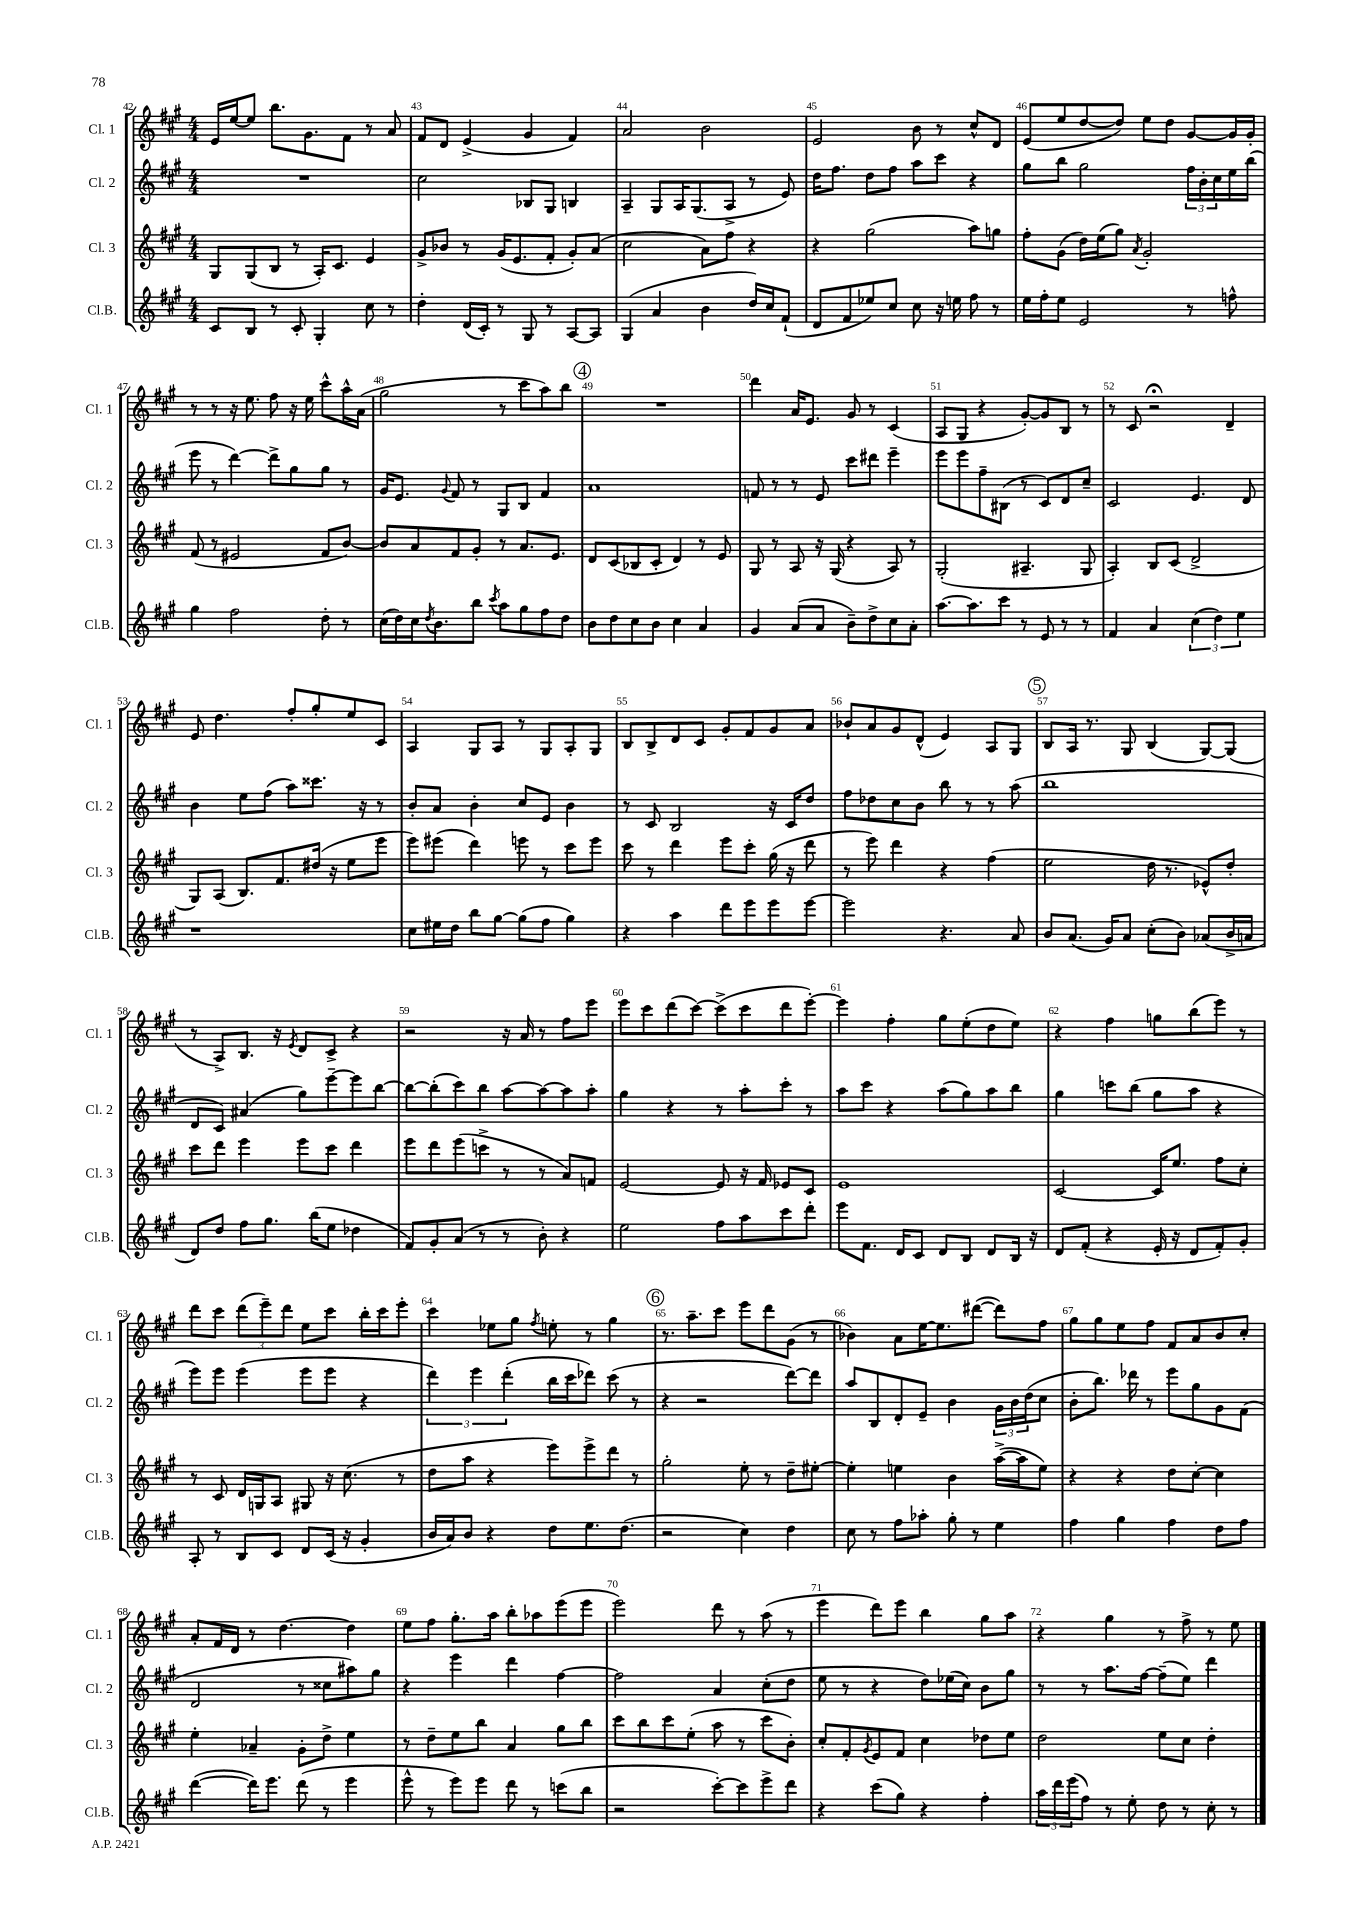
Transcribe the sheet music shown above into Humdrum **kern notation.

**kern	**kern	**kern	**kern
*staff4	*staff3	*staff2	*staff1
*clefG2	*clefG2	*clefG2	*clefG2
*k[f#c#g#]	*k[f#c#g#]	*k[f#c#g#]	*k[f#c#g#]
*M4/4	*M4/4	*M4/4	*M4/4
8c#	8G#	1r	16e
.	.	.	[16ee
8B	(8G#	.	8ee]
8r	8B	.	8.bb
8c#'	8r	.	.
.	.	.	8.g#
4G#'	16A')	.	.
.	8.c#	.	.
.	.	.	8f#
8cc#	4e	.	8r
8r	.	.	8a
=	=	=	=
4dd'	8g#^	2cc#	8f#
.	8b-	.	8d
(16d	8r	.	(4e^
16c#')	.	.	.
8r	(16g#	.	.
.	8.e	.	.
8G#	.	8B-	4g#
8r	8f#'	8G#	.
[8A	8g#')	4B	4f#)
8A]	(8a	.	.
=	=	=	=
(4G#	2cc#	4A~	2a
4a	.	8G#	.
.	.	16A	.
.	.	(8.G#	.
4b	8a)	.	2b
.	8ff#	8A^	.
16dd)	4r	8r	.
16cc#	.	.	.
(8f#`	.	8e)	.
=	=	=	=
8d	4r	16dd	2e
.	.	8.ff#	.
8f#	.	.	.
8ee-)	(2gg#	8dd	.
8cc#	.	8ff#	.
8cc#	.	8aa	8b
16r	.	8ccc#	8r
16ee	.	.	.
8ff#	8aa)	4r	8cc#^^
8r	8gg	.	8d
=	=	=	=
16ee	8ff#'	8gg#	(8e
16ff#'	.	.	.
8ee	(8g#	8bb	8ee
2e	16dd)	2gg#	[8dd
.	(16ee	.	.
.	8gg#)	.	8dd])
.	8qa	.	.
.	2g#'	.	8ee
.	.	.	8dd
8r	.	24ff#	[8g#
.	.	24b'	.
.	.	24cc#	.
8ff^^	.	16ee	16g#]
.	.	(16bb	16g#'
=	=	=	=
4gg#	(8f#	8eee	8r
.	8r	8r	8r
2ff#	2e#	[4ddd)	16r
.	.	.	8.ee
.	.	8ddd^]	8ff#
.	.	8gg#	16r
.	.	.	16ee
8dd'	8f#	8gg#	8ccc#^^
8r	[8b)	8r	16aa^^
.	.	.	(16a
=	=	=	=
(16cc#	8b]	16g#	2gg#
16dd)	.	8.e	.
16cc#	8a	.	.
8qdd	.	.	.
8.b	.	.	.
.	.	8qqg#	.
.	8f#	8f#	.
8bb	8g#'	8r	.
8qccc#	.	.	.
8aa	8r	8G#	8r
8gg#	8.a	8B	8ccc#
8ff#	.	4f#	8aa)
.	8.e	.	.
8dd	.	.	8bb
=	=	=	=
8b	8d	1a	1r
8dd	(8c#	.	.
8cc#	8B-	.	.
8b	8c#'	.	.
4cc#	4d)	.	.
4a	8r	.	.
.	8e	.	.
=	=	=	=
4g#	8G#	8f	4ddd
.	8r	8r	.
(8a	8A	8r	16a
.	.	.	8.e
8a	16r	8e	.
.	(16G#	.	.
8b~)	4r	8ccc#	8g#
8dd^	.	8ddd#	8r
8cc#	8A)	4eee~	(4c#
8a'	8r	.	.
=	=	=	=
[8.aa	(2G#'	8eee	8A
.	.	8eee	8G#
8.aa]	.	.	.
.	.	8ff#~	4r
8ccc#	.	(8B#	.
8r	4.A#~	8r	[8g#')
8e	.	8c#)	8g#]
8r	.	8d	8B
8r	8G#	8cc#~	8r
=	=	=	=
4f#	4A')	2c#	8r
.	.	.	8c#
4a	8B	.	2r;
.	(8c#	.	.
(6cc#	2d^	4.e	.
6dd)	.	.	.
.	.	.	4d~
6ee	.	.	.
.	.	8d	.
=	=	=	=
1r	8G#)	4b	8e
.	(8A	.	4.dd
.	8.B)	8ee	.
.	.	(8ff#	.
.	8.f#	.	.
.	.	8aa)	8ff#'
.	(16dd#	8.ccc##	8gg#'
.	16r	.	.
.	8ee	.	8ee
.	.	16r	.
.	8eee	8r	8c#
=	=	=	=
8cc#	8eee)	8b'	4A
16ee#	(8eee#	8a	.
16dd	.	.	.
8bb	4ddd)	4b'	8G#
[8gg#	.	.	8A
(8gg#]	8eee	8cc#	8r
8ff#	8r	8e	8G#
4gg#)	8ccc#	4b	8A'
.	8eee	.	8G#
=	=	=	=
4r	8ccc#	8r	8B
.	8r	8c#	8B^
4aa	4ddd	2B	8d
.	.	.	8c#
8ddd	8eee	.	8g#'
8eee	8ccc#'	.	8f#
8eee	(16gg#	16r	8g#
.	16r	16c#	.
[8eee	8ddd	8dd	8a
=	=	=	=
2eee]	8r	8ff#	8b-`
.	8eee)	8dd-	8a
.	4ddd	8cc#	8g#
.	.	8b	(8d^^
4.r	4r	8bb	4e)
.	.	8r	.
.	(4ff#	8r	8A
8a	.	(8aa	8G#
=	=	=	=
8b	2ee	1bb	8B
(8.a	.	.	16A
.	.	.	8.r
16g#)	.	.	.
8a	.	.	8G#
(8cc#'	16dd	.	(4B
.	8.r	.	.
8b)	.	.	.
(8a-	8e-^^)	.	[8G#)
16b^	8dd'	.	(8G#]
16a	.	.	.
=	=	=	=
8d)	8ccc#	8d	8r
8dd	8ddd	8c#)	8A^)
8ff#	4eee	(4a#	8.B
8.gg#	.	.	.
.	.	.	16r
.	.	.	8qe
.	8eee	8gg#)	8d
(16bb	.	.	.
8ee	8ccc#	[8eee~	8c#^
4dd-	4ddd	8eee]	4r
.	.	[8bb	.
=	=	=	=
8f#)	8eee	8bb_	2r
8g#'	8ddd	(8bb']	.
(8a	(8eee	8ccc#)	.
8r	8ccc^	8bb	.
8r	8r	[8aa	16r
.	.	.	16a
8b')	8r	8aa_	8r
4r	8a)	8aa]	8ff#
.	8f	8aa'	8eee
=	=	=	=
2ee	[2e	4gg#	8eee
.	.	.	8ccc#
.	.	4r	(8ddd
.	.	.	[8ccc#)
8ff#	8e]	8r	(8ccc#^]
8aa	16r	8aa'	8ccc#
.	16f#	.	.
8ccc#	8e-	8ccc#'	8ddd
8ddd'	8c#	8r	[8eee')
=	=	=	=
8eee	1e	8aa	4eee]
8.f#	.	8ccc#	.
.	.	4r	4ff#'
16d	.	.	.
8c#	.	.	.
8d	.	(8aa	8gg#
8B	.	8gg#)	(8ee'
8d	.	8aa	8dd
16B	.	8bb	8ee)
16r	.	.	.
=	=	=	=
8d	[2c#	4gg#	4r
(8f#'	.	.	.
4r	.	8ccc	4ff#
.	.	(8bb	.
16e'	16c#]	8gg#	8gg
16r	8.ee	.	.
8d	.	8aa	(8bb
8f#')	8ff#	4r	8eee)
8g#'	8cc#'	.	8r
=	=	=	=
8A'	8r	8eee)	8ddd
8r	8c#	8eee	8ccc#
8B	16d	(4eee	(12ddd
.	16G	.	.
.	.	.	12eee~)
8c#	8A	.	.
.	.	.	12ddd
8d	8G#	8eee	8ee
(16c#	16r	8eee	8ccc#
16r	(8.cc#	.	.
4g#'	.	4r	16bb'
.	.	.	16ccc#
.	8r	.	8eee'
=	=	=	=
16b	8dd	6ddd)	4ccc#
16a)	.	.	.
8b	8aa	.	.
.	.	6eee	.
4r	4r	.	8ee-
.	.	(6ddd'	.
.	.	.	8gg#
.	.	.	8qff#
8dd	8eee)	16bb	8ee'
.	.	16ccc#	.
8.ee	8eee^	8ddd-)	8r
.	8ddd	(8ccc#	4gg#
(8.dd	.	.	.
.	8r	8r	.
=	=	=	=
2r	2gg#'	4r	8.r
.	.	.	8.aa~
.	.	2r	.
.	.	.	8ccc#
4cc#)	8ee'	.	8eee
.	8r	.	8ddd
4dd	8dd~	[8ddd)	(8g#
.	[8ee#'	8ddd]	8r
=	=	=	=
8cc#	4ee#']	8aa	4b-)
8r	.	8B	.
8ff#	4ee	8d'	8a
8aa-'	.	8e~	[16ee
.	.	.	8.ee]
8gg#'	4b	4b	.
8r	.	.	([8ddd#
4ee	([16aa^	24g#	8ddd#])
.	.	24b	.
.	16aa]	.	.
.	.	(24dd	.
.	8ee)	8cc#	8ff#
=	=	=	=
4ff#	4r	8b'	8gg#
.	.	8.bb)	8gg#
4gg#	4r	.	8ee
.	.	16ddd-	.
.	.	8r	8ff#
4ff#	8dd	8eee	8f#
.	[8cc#'	8gg#	8a
8dd	4cc#]	8g#	8b
8ff#	.	(8f#	8cc#'
=	=	=	=
([4ddd	4ee'	2d	8a'
.	.	.	16f#
.	.	.	16d
16ddd])	4a-~	.	8r
8.eee	.	.	.
.	.	.	[4.dd
(8ddd	8g#'	8r	.
8r	8dd^	8cc##	.
4eee	4ee	8aa#)	4dd]
.	.	8gg#	.
=	=	=	=
8eee^^	8r	4r	8ee
8r	8dd~	.	8ff#
8eee)	8ee	4eee	8.gg#'
8eee	8bb	.	.
.	.	.	16aa
8ddd	4a	4ddd	8bb'
8r	.	.	8aa-
(8ccc	8gg#	[4ff#	(8eee
8bb	8bb	.	8eee
=	=	=	=
2r	8ccc#	2ff#]	2eee)
.	8bb	.	.
.	8ccc#	.	.
.	(8ee'	.	.
[8ccc#')	8aa	4a	8ddd
8ccc#]	8r	.	8r
8eee^	8ccc#	(8cc#'	(8aa
8ddd	8b')	8dd	8r
=	=	=	=
4r	8cc#'	8ee	4eee
.	8f#'	8r	.
.	8qg#	.	.
(8ccc#	8e	4r	8ddd)
8gg#)	8f#	.	8eee
4r	4cc#	8dd)	4bb
.	.	(16ee-	.
.	.	16cc#)	.
4ff#'	8dd-	8b	8gg#
.	8ee	8gg#	8aa
=	=	=	=
24aa	2dd	8r	4r
24ddd	.	.	.
(24eee	.	.	.
8ff#)	.	8r	.
8r	.	8.aa	4gg#
8ee'	.	.	.
.	.	[16ff#	.
8dd	8ee	(8ff#~]	8r
8r	8cc#	8ee)	8ff#^
8cc#'	4dd'	4ddd	8r
8r	.	.	8ee
==	==	==	==
*-	*-	*-	*-
